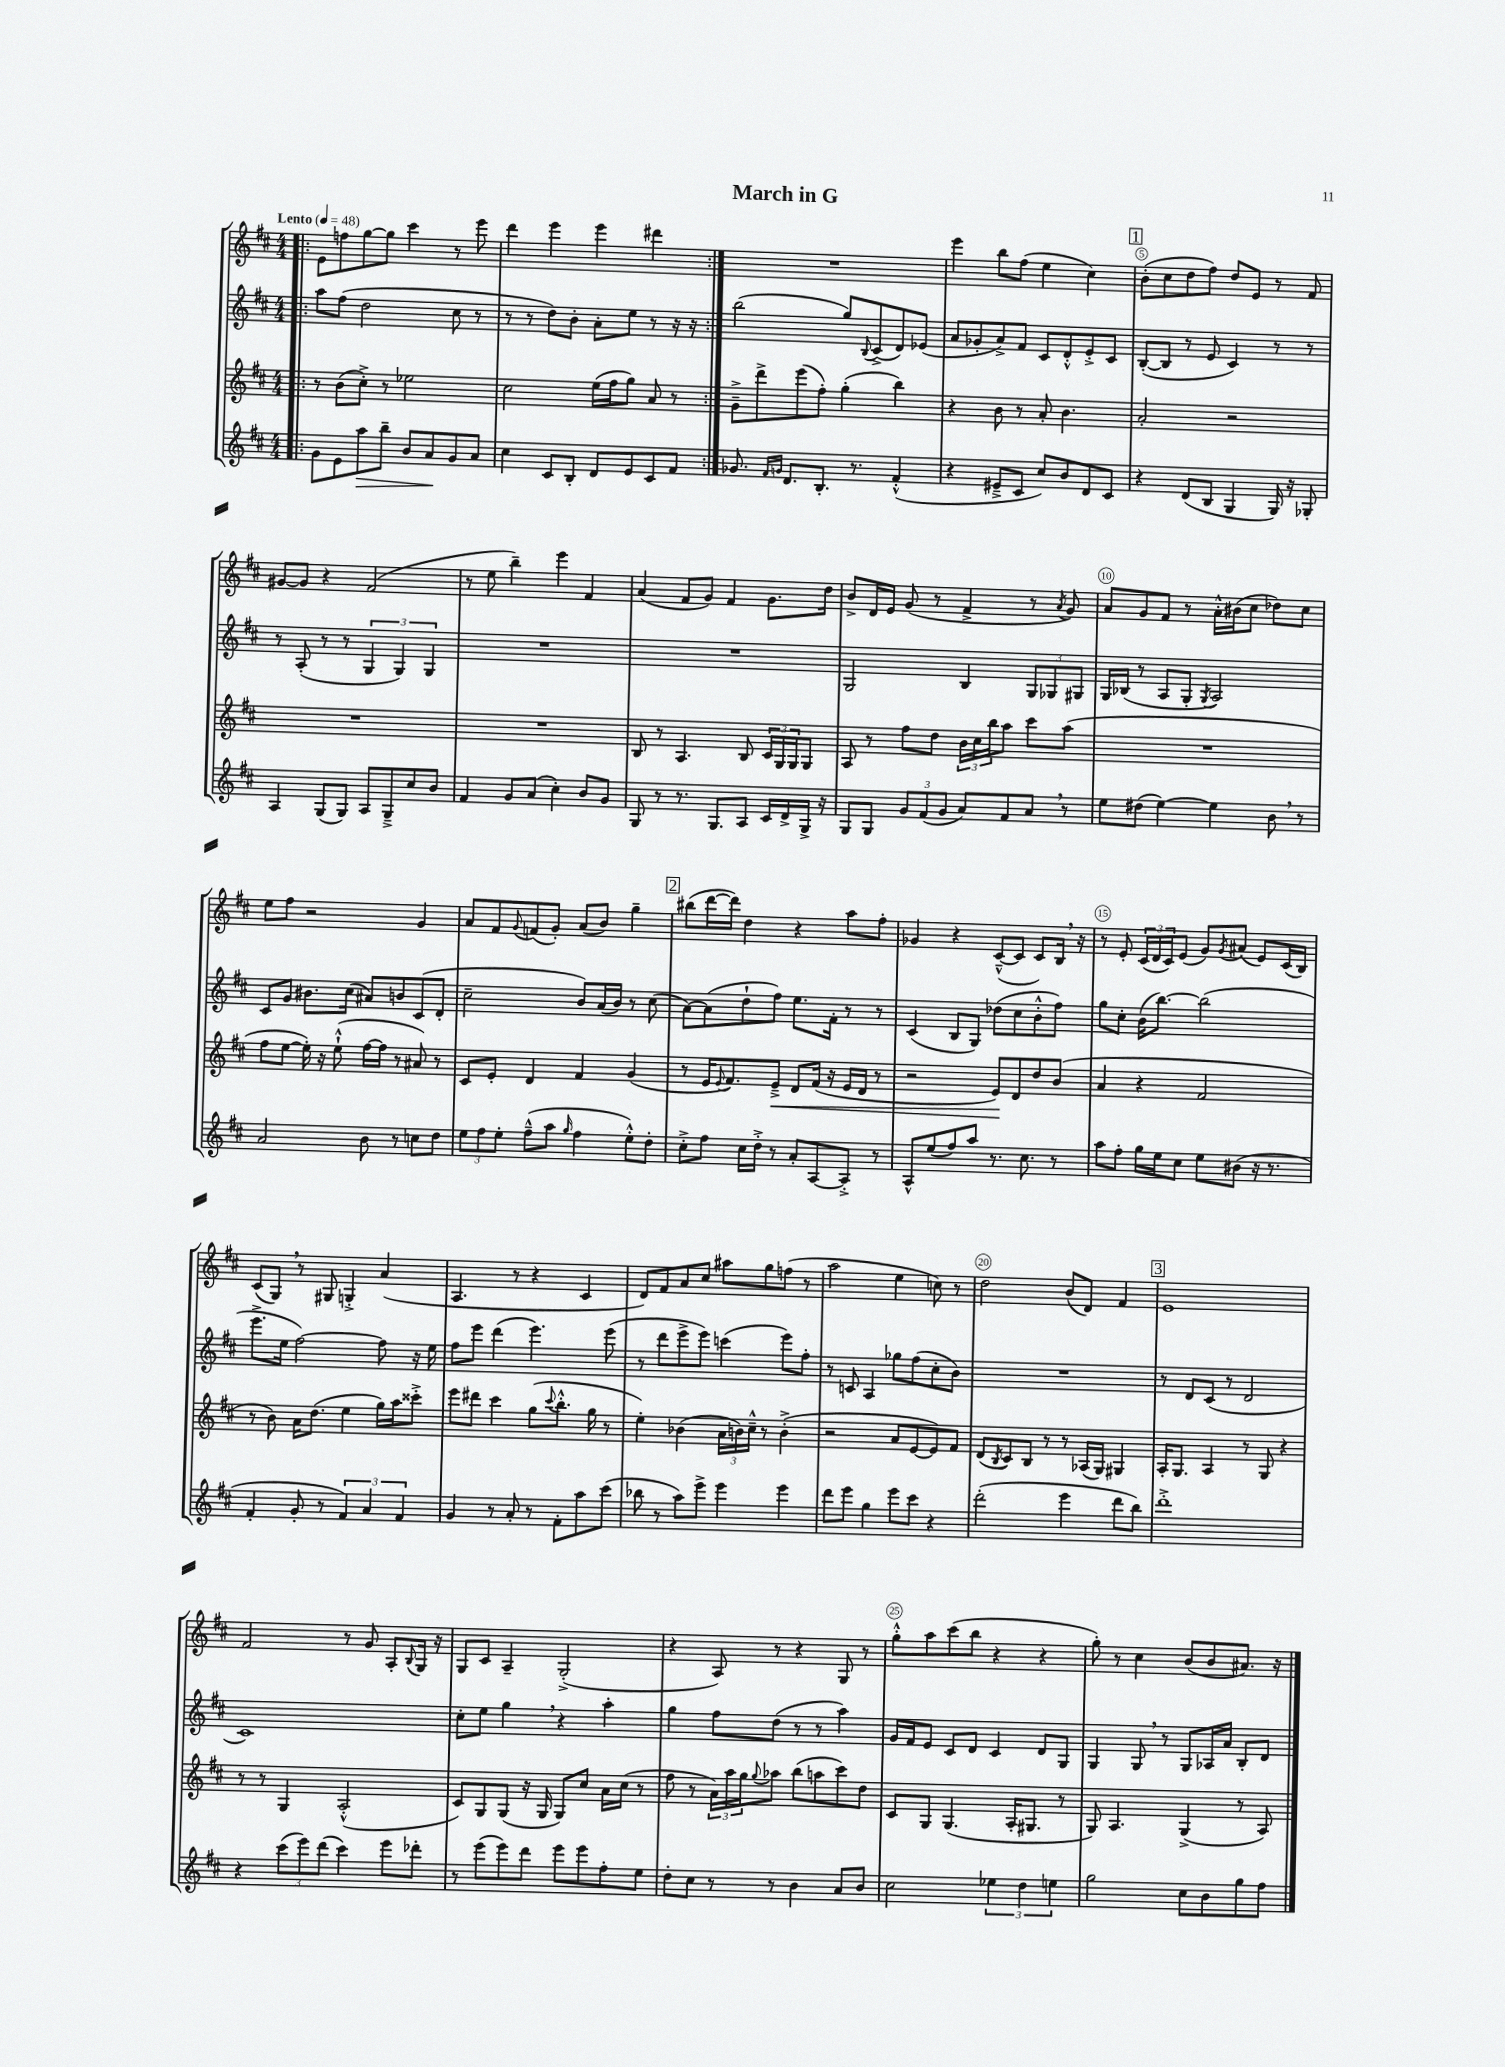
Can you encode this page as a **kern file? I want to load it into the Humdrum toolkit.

**kern	**kern	**kern	**kern
*staff4	*staff3	*staff2	*staff1
*clefG2	*clefG2	*clefG2	*clefG2
*k[f#c#]	*k[f#c#]	*k[f#c#]	*k[f#c#]
*M4/4	*M4/4	*M4/4	*M4/4
*MM48	*MM48	*MM48	*MM48
=!|:	=!|:	=!|:	=!|:
8g	8r	8aa	8e
8e	(8b	(8ff#	8ff
8aa	8cc#'^)	2dd	[8gg
8bb~	8r	.	8gg]
8b	2ee-	.	4ccc#
8a	.	.	.
8g	.	8cc#	8r
8a	.	8r	8eee
=	=	=	=
4cc#	2cc#	8r	4ddd
.	.	8r	.
8c#	.	8dd)	4eee
8B'	.	8b'	.
8d	(16ee	8a'	4eee
.	16ff#	.	.
8e	8gg)	8ee	.
8c#	8a	8r	4ddd#
8f#	8r	16r	.
.	.	16r	.
=:|!	=:|!	=:|!	=:|!
8.g-	8g~^	(2bb	1r
.	8ddd^	.	.
16qqf#	.	.	.
16qqg	.	.	.
8.d	.	.	.
.	(8eee	.	.
8.B'	8ff#')	.	.
.	(4gg'	8gg)	.
8.r	.	.	.
.	.	8qqB	.
.	.	(8c#^	.
(4f#'^^	4bb)	8d)	.
.	.	(8e-	.
=	=	=	=
4r	4r	8a	4eee
.	.	8g-'	.
8e#~^	8b	8a^)	8bb
8c#	8r	8f#	(8ff#
8cc#)	8a'	8c#	4ee
8b	4.b	8d'^^	.
8d	.	8e'^	4cc#)
8c#	.	8c#	.
=	=	=	=
4r	2a'	([8B'	(8b'
.	.	8B]	8cc#
(8d	.	8r	8dd
8B	.	8e	8ff#)
4G	2r	4c#)	8dd
.	.	.	8e
16G)	.	8r	8r
16r	.	.	.
8G-'	.	8r	8f#
=	=	=	=
4A	1r	8r	[8g#
.	.	(8A'	8g#]
(8G	.	8r	4r
8G)	.	8r	.
8A	.	6G	(2f#
8G~^	.	.	.
.	.	6G)	.
8cc#	.	.	.
.	.	6G	.
8b	.	.	.
=	=	=	=
4f#	1r	1r	8r
.	.	.	8ee
8g	.	.	4bb~)
(8a	.	.	.
4cc#')	.	.	4eee
8b	.	.	4f#
8g	.	.	.
=	=	=	=
8G	8B	1r	(4a
8r	8r	.	.
8.r	4.A	.	8f#
.	.	.	8g)
8.G	.	.	.
.	.	.	4f#
8A	8B	.	.
16c#	24c#	.	8.g
.	24G	.	.
16d^	.	.	.
.	24G	.	.
16G^	8G	.	.
16r	.	.	16dd
=	=	=	=
8G	8A	2G	8b^
8G	8r	.	16d
.	.	.	16e
12g	8ff#	.	(8g
(12f#	.	.	.
.	8dd	.	8r
12g	.	.	.
8a)	24b	4B	4f#^
.	24cc#	.	.
.	24bb	.	.
8f#	8aa	.	.
8a	8ccc#	12G	8r
.	.	12G-	.
.	.	.	8qa
8r	(8aa	.	8g)
.	.	12G#	.
=	=	=	=
8ee	1r	16G	8a
.	.	(16B-	.
(8dd#	.	8r	8g
[4ee)	.	8A	8f#
.	.	8G'	8r
.	.	8qG	.
4ee]	.	2A)	16a'^^
.	.	.	(16b#
.	.	.	8cc#
8b	.	.	8dd-)
8r	.	.	8cc#
=	=	=	=
2a	8ff#	8c#	8ee
.	[8ee	8g	8ff#
.	16ee'])	8.b#	2r
.	16r	.	.
.	(8ee`^^	.	.
.	.	(16cc#	.
8b	[16ff#	8a#)	.
.	16ff#]	.	.
8r	8r	8b	.
8cc	8a#)	(8c#	4g
8dd	8r	8d'	.
=	=	=	=
12ee	8c#	2cc#~	8a
12ff#	.	.	.
.	8e'	.	8f#
12ee'	.	.	.
.	.	.	8qqg
(8ff#~^^	4d	.	(8f
8aa	.	.	8g')
16qqgg	.	.	.
4ff#	4f#	8b)	(8a
.	.	(16a	8b)
.	.	16b)	.
8ee'^^)	(4g	8r	4gg~
8dd'	.	(8cc#	.
=	=	=	=
8cc#'^	8r	[8a)	(8bb#
8ff#	16e	(8a]	[16ddd
.	8qqe	.	.
.	8.f#)	.	16ddd])
16cc#	.	8dd`	4dd
16dd'^	.	.	.
8r	8e~^	8ff#)	.
8a'	8d	8.ee	4r
[8A	(16f#	.	.
.	16r	16f#'	.
8A'^]	16e	8r	8aa
.	16d	.	.
8r	8r	8r	8ff#'
=	=	=	=
8A^^	2r	(4c#	4g-
(8ee	.	.	.
8ff#)	.	8B	4r
8aa	.	8G)	.
8.r	8e)	(8dd-	([8c#~^^
.	8d	8cc#	8c#]
8.cc#	.	.	.
.	8dd	8b'^^	8c#)
8r	(8b	8ff#)	16B
.	.	.	16r
=	=	=	=
8aa	4a	8gg	8r
8ff#'	.	8cc#'	8e'
16gg	4r	(16b	(24c#
.	.	.	24d
16ee	.	[8.bb)	.
.	.	.	24c#)
8cc#	.	.	(8e
8ee	2f#	(2bb]	8g)
.	.	.	8qg
(8b#	.	.	(8a#
16r	.	.	8e)
8.r	.	.	.
.	.	.	(16c#
.	.	.	16B)
=	=	=	=
4f#'	8r	8.eee^	(8c#
.	8b)	.	8G)
.	.	16ee	.
8g'	16a	[2ff#)	8r
.	(8.dd	.	.
8r	.	.	8G#
6f#)	4ee	.	4G'^
6a	.	.	.
.	16gg)	8ff#]	(4a
.	16aa	.	.
6f#	.	.	.
.	8ccc##'^	16r	.
.	.	16ee	.
=	=	=	=
4g	8eee	8ff#	4.A
.	8ddd#	8eee	.
8r	4ccc#	(4ddd	.
8a'	.	.	8r
8r	(8gg	4.eee)	4r
.	8qqccc#	.	.
8f#'	8.bb'^^	.	.
8aa	.	.	4c#
.	16gg	.	.
(8ccc#	8r	(8eee	.
=	=	=	=
8bb-	4ee')	8r	8d)
8r	.	8ddd	8f#
8aa)	(4b-	8eee^	8a
8eee^	.	8eee)	8cc#
4eee	24a	(4ccc	8aa#
.	24b)	.	.
.	24cc#~^^	.	.
.	8r	.	8gg
4eee	(4b'^	8eee)	(8ff
.	.	8ff#'	8r
=	=	=	=
8ddd	2r	8r	2aa
8eee	.	8c	.
4gg	.	4A	.
8eee	8a	8gg-	4ee
8ccc#	[8e	(8ff#	.
4r	8e])	8cc#'	8cc)
.	8f#	8b)	8r
=	=	=	=
(2ddd'	(8d	1r	2dd
.	8qB	.	.
.	8c#)	.	.
.	8B	.	.
.	8r	.	.
4eee	8r	.	(8b
.	(16A-	.	8d)
.	16G)	.	.
8ddd	4G#	.	4f#
8bb)	.	.	.
=	=	=	=
1ddd'^	16A'	8r	1e
.	8.G	.	.
.	.	8d	.
.	4A	(8c#	.
.	.	8r	.
.	8r	2d	.
.	8G	.	.
.	4r	.	.
=	=	=	=
4r	8r	1c#)	2f#
.	8r	.	.
(12ccc#	4G	.	.
12eee)	.	.	.
(12ddd	.	.	.
4ccc#)	(2A'^^	.	8r
.	.	.	8g
8eee	.	.	8A'
.	.	.	8qqB
8ddd-'	.	.	16G
.	.	.	16r
=	=	=	=
8r	8c#)	8cc#'	8G
(8eee	8G	8ee	8c#
8eee)	(8G	4gg	4A~
8ddd	16r	.	.
.	16G	.	.
8eee	8G)	4r	(2G'^
8eee	8cc#	.	.
8ff#'	16a	4aa'	.
.	(16cc#	.	.
8ee	8r	.	.
=	=	=	=
8dd'	8ff#	4gg	4r
8cc#	8r	.	.
8r	24a)	8ff#	8A)
.	24aa	.	.
.	24gg	.	.
.	8qqgg	.	.
8r	8aa-	(8dd	8r
4b	(8bb	8r	4r
.	8aa	8r	.
8a	8ccc#)	4aa)	8G
8b	8dd	.	8r
=	=	=	=
2cc#	8c#	16g	8gg'^^
.	.	16f#	.
.	8G	8e	8aa
.	(4.G	8c#	(8ccc#
.	.	8d	8bb
6ee-	.	4c#	4r
.	16A'	.	.
6dd	.	.	.
.	8.G#	.	.
.	.	8d	4r
6ee	.	.	.
.	8r	8G	.
=	=	=	=
2gg	8G)	4G	8gg')
.	4.A	.	8r
.	.	8G	4cc#
.	.	8r	.
8cc#	(4G^	8G	(8b
8b	.	16A-	8b
.	.	16a	.
8gg	8r	8B'	8.a#)
8ff#	8A)	8d	.
.	.	.	16r
==	==	==	==
*-	*-	*-	*-
